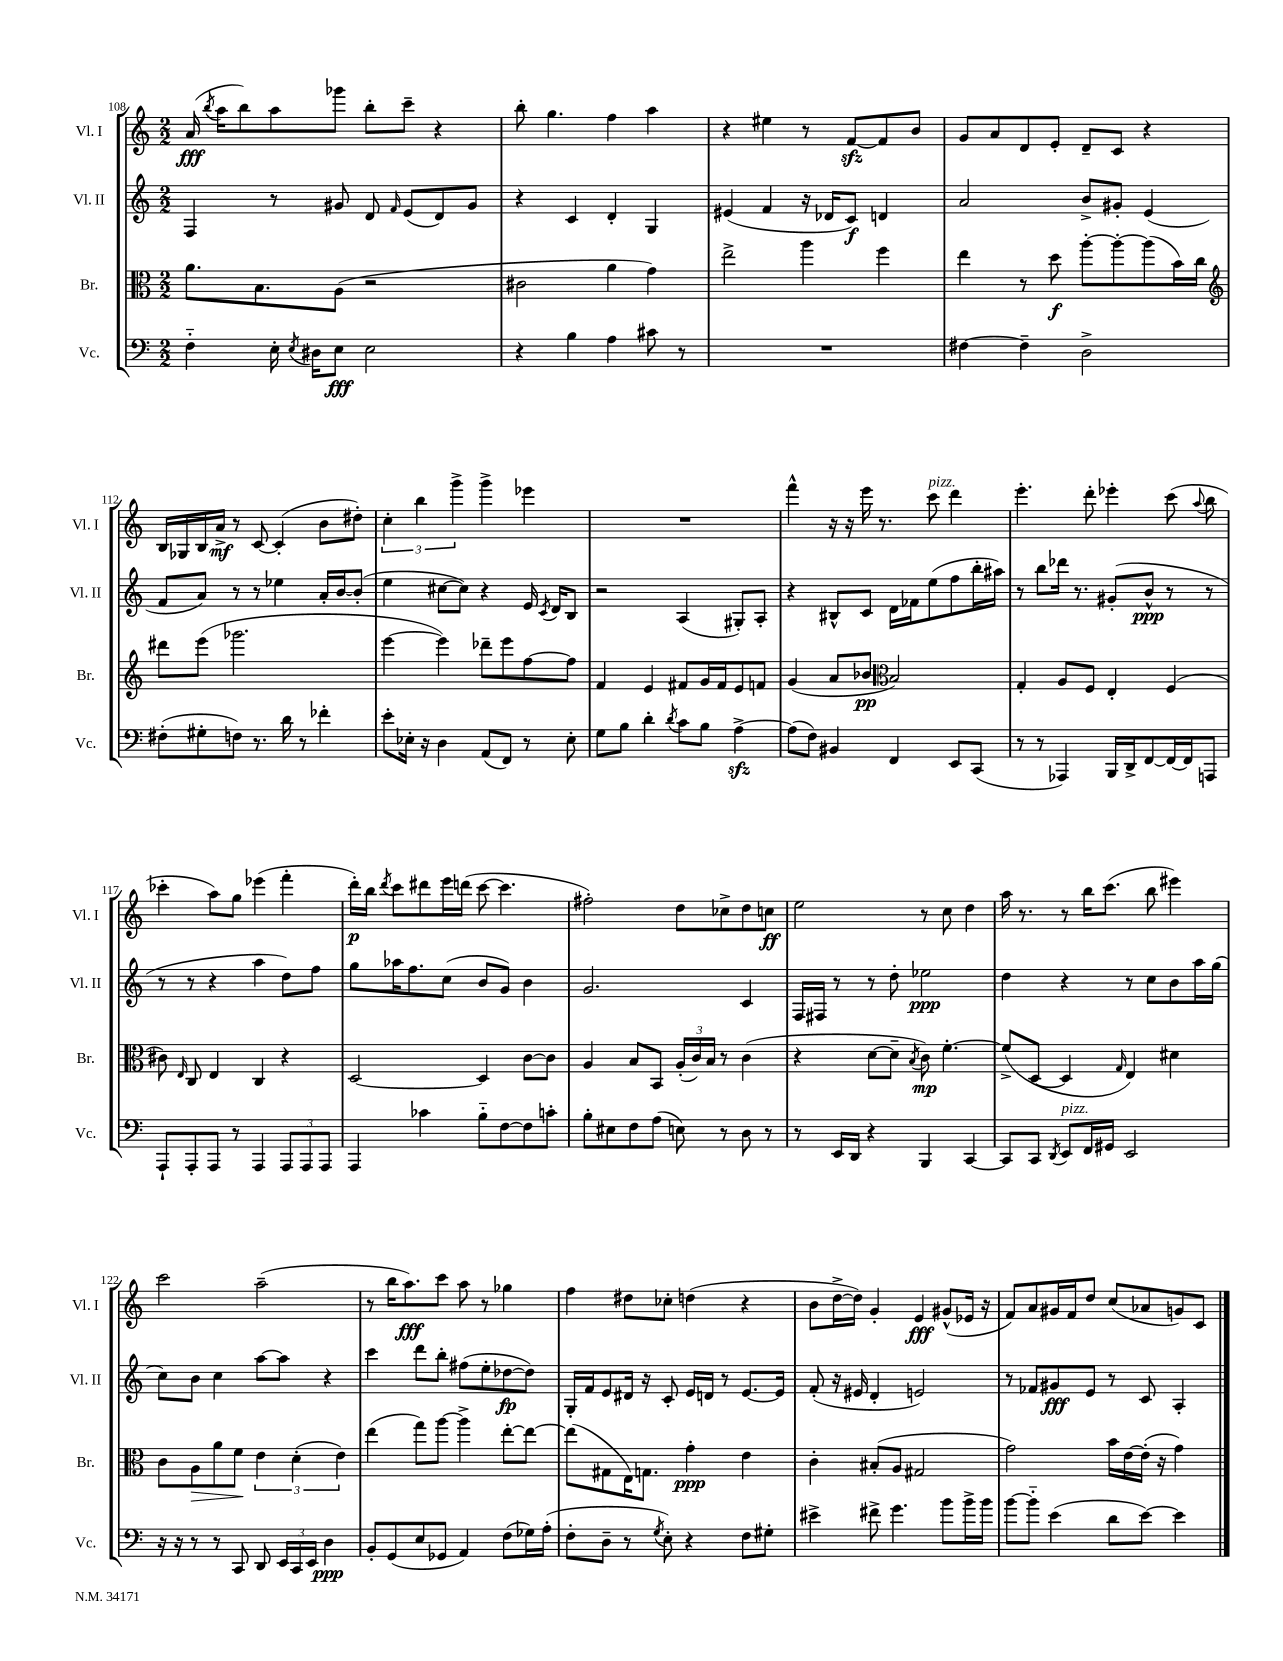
<<
\new StaffGroup <<
\new Staff = "s0" \with { instrumentName = "Vl. I" shortInstrumentName = "Vl. I" } {
    \clef treble \key c \major \numericTimeSignature \time 2/2
    \autoBeamOff a'16\fff( \acciaccatura { b''8 } a''16[ b''8) a''8 ges'''8] b''8[-. c'''8]-- r4 |
    b''8-. g''4. f''4 a''4 |
    r4 eis''4 r8 f'8[~\sfz f'8 b'8] |
    g'8[ a'8 d'8 e'8]-. d'8[-- c'8] r4 |
    b16[ ges16 b16 a'16]->\mf r8 c'8~ c'4-.( b'8[ dis''8]-.) |
    \tuplet 3/2 { c''4-. b''4 g'''4-> } g'''4-> ees'''4 |
    R1 |
    f'''4-^ r16 r16 e'''16 r8. c'''8^\markup { \italic "pizz." } d'''4 |
    e'''4.-. d'''8-. ees'''4-. c'''8( \appoggiatura { a''8 } b''8 |
    ces'''4-. a''8[) g''8] ees'''4( f'''4-. |
    d'''16[-.\p) b''16] \acciaccatura { d'''8 } c'''8[ dis'''8 e'''16 d'''16]( c'''8~ c'''4. |
    fis''2-.) d''8[ ces''8-> d''8 c''8]\ff |
    e''2 r8 c''8 d''4 |
    a''16 r8. r8 b''16[ c'''8.]( b''8 eis'''4) |
    c'''2 a''2--( |
    r8 b''16[ a''8.\fff) c'''8] a''8 r8 ges''4 |
    f''4 dis''8[ ces''8]-. d''4( r4 |
    b'8[ d''16~-> d''16]) g'4-. e'4\fff gis'8[-^( ees'16] r16 |
    f'8[) a'8 gis'16 f'16 d''8] c''8[( aes'8 g'8) c'8] \bar "|." |
}
\new Staff = "s1" \with { instrumentName = "Vl. II" shortInstrumentName = "Vl. II" } {
    \clef treble \key c \major \numericTimeSignature \time 2/2
    \autoBeamOff f4 r8 gis'8 d'8 \grace { f'16 } e'8[( d'8) gis'8] |
    r4 c'4 d'4-. g4 |
    eis'4( f'4 r16 des'16[ c'8]\f) d'4 |
    a'2 b'8[-> gis'8]-. e'4( |
    f'8[ a'8]) r8 r8 ees''4 a'16[-. b'16~ b'8]-.( |
    e''4 cis''8[~ cis''8]) r4 e'16 \acciaccatura { c'8 } d'16[ b8] |
    r2 a4( gis8[-.) a8]-. |
    r4 bis8[-^ c'8] d'16[ fes'16 e''8( f''8 b''16-. ais''16]) |
    r8 b''8[ des'''16] r8. gis'8[-.( b'8]-^\ppp r8 r8 |
    r8 r8 r4 a''4 d''8[) f''8] |
    g''8[ aes''16 f''8. c''8]( b'8[ g'8]) b'4 |
    g'2. c'4 |
    f16[ fis16] r8 r8 d''8-. ees''2\ppp |
    d''4 r4 r8 c''8[ b'8 a''16 g''16]( |
    c''8[) b'8] c''4 a''8[~ a''8] r4 |
    c'''4 d'''8[ b''8]-. fis''8[( e''8-. des''8~\fp des''8]) |
    g16[-. f'16 e'8 dis'16] r16 c'8-. e'16[ d'16] r8 e'8.[~ e'16] |
    f'8-.( r16 eis'16 d'4-. e'2) |
    r8 fes'8[ gis'8\fff e'8] r8 c'8 a4-. \bar "|." |
}
\new Staff = "s2" \with { instrumentName = "Br." shortInstrumentName = "Br." } {
    \clef alto \key c \major \numericTimeSignature \time 2/2
    \autoBeamOff a'8.[ b8. a8]( r2 |
    cis'2 a'4 g'4) |
    e''2-> a''4 f''4 |
    e''4 r8 d''8\f a''8[~-. a''8~-. a''8( b'16) c''16] |
    \clef treble dis'''8[ e'''8]( ges'''2. |
    e'''4~ e'''4) des'''8[-- e'''8 f''8~ f''8] |
    f'4 e'4 fis'8[ g'16 fis'16 e'8 f'8] |
    g'4( a'8[ bes'8]\pp \clef alto b2) |
    g4-. a8[ f8] e4-. f4( |
    cis'8) \grace { e16 } c8 e4 c4 r4 |
    d2~ d4 c'8[~ c'8] |
    a4 b8[ b,8] \tuplet 3/2 { a16[-.( c'16) b16] } r8 c'4( |
    r4 d'8[~ d'8]-- \acciaccatura { b8 } c'8\mp) f'4.~-. |
    f'8[->( d8]~ d4 \grace { g16 } e4) dis'4 |
    c'8[ a8\> a'8 f'8]\! \tuplet 3/2 { e'4 d'4-.( e'4) } |
    e''4( g''8[) a''8]~ a''4-> e''8[~-. e''8]~ |
    e''8[( gis8 e16) g8.] g'4-.\ppp e'4 |
    c'4-. bis8[-.( a8] gis2 |
    g'2) b'16[ e'16~ e'16]-.( r16 g'4) \bar "|." |
}
\new Staff = "s3" \with { instrumentName = "Vc." shortInstrumentName = "Vc." } {
    \clef bass \key c \major \numericTimeSignature \time 2/2
    \autoBeamOff f4-_ e16-. \acciaccatura { e8 } dis16[ e8]\fff e2 |
    r4 b4 a4 cis'8 r8 |
    R1 |
    fis4~ fis4-- d2-> |
    fis8[-.( gis8-. f8]) r8. d'16 r8 fes'4-. |
    e'8[-. ees16]-. r16 d4 a,8[( f,8]) r8 ees8-. |
    g8[ b8] d'4-. \acciaccatura { d'8 } c'8[ b8] a4~->\sfz |
    a8[( f8]) bis,4 f,4 e,8[ c,8]( |
    r8 r8 aes,,4) b,,16[ d,16-> f,8~ f,16~ f,16 a,,8] |
    a,,8[-! a,,8-. a,,8] r8 a,,4 \tuplet 3/2 { a,,8[ a,,8 a,,8] } |
    a,,4 ces'4 b8[-_ f8~ f8 c'8]-. |
    b8[-. eis8 f8 a8]( e8) r8 d8 r8 |
    r8 e,16[ d,16] r4 b,,4 c,4~ |
    c,8[ c,8] \acciaccatura { d,8 } e,8[^\markup { \italic "pizz." } f,16 gis,16] e,2 |
    r16 r16 r8 r8 c,8 d,8 \tuplet 3/2 { e,16[ c,16 e,16] } d4\ppp |
    b,8[-. g,8( e8 ges,8] a,4) f8[( ges16) a16]-.( |
    f8[-. d8]-- r8 \acciaccatura { g8 } e8-.) r4 f8[ gis8]-. |
    eis'4-> fis'8-> g'4. b'8[ b'16-> b'16] |
    b'8[~ b'8]-_ e'4( d'8[ e'8]~) e'4 \bar "|." |
}
>>
>>
\layout { \context { \Score currentBarNumber = #108 } }
